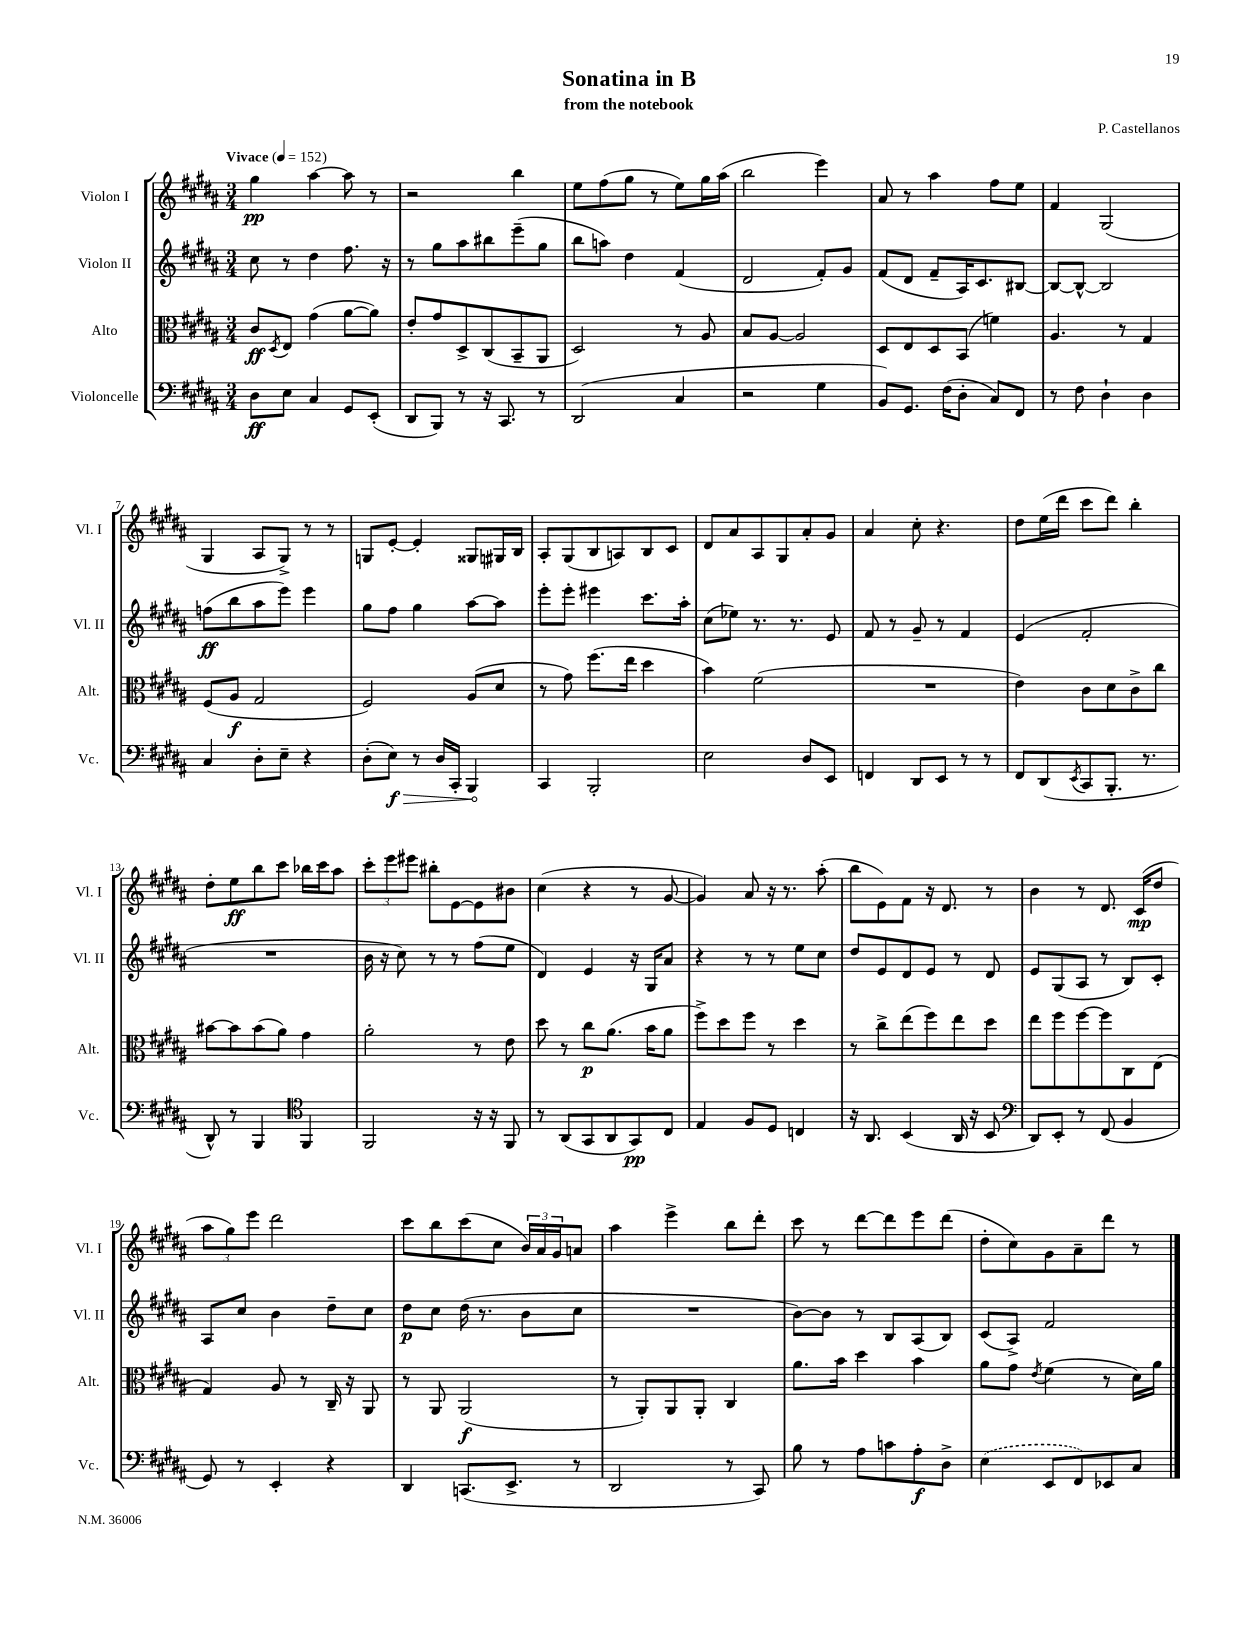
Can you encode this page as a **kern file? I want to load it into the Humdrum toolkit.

**kern	**dynam	**kern	**dynam	**kern	**dynam	**kern	**dynam
*part4	*part4	*part3	*part3	*part2	*part2	*part1	*part1
*staff4	*staff4	*staff3	*staff3	*staff2	*staff2	*staff1	*staff1
*I"Violoncelle	*	*I"Alto	*	*I"Violon II	*	*I"Violon I	*
*I'Vc.	*	*I'Alt.	*	*I'Vl. II	*	*I'Vl. I	*
*clefF4	*	*clefC3	*	*clefG2	*	*clefG2	*
*k[f#c#g#d#a#]	*	*k[f#c#g#d#a#]	*	*k[f#c#g#d#a#]	*	*k[f#c#g#d#a#]	*
*M3/4	*	*M3/4	*	*M3/4	*	*M3/4	*
*MM152	*	*MM152	*	*MM152	*	*MM152	*
=1	=1	=1	=1	=1	=1	=1	=1
!	!	!	!	!	!	!LO:TX:a:B:t=Vivace	!
8D#\L	ff	8c#/L	ff	8cc#\	.	4gg#\	pp
.	.	8qD#/	.	.	.	.	.
8E\J	.	8E/J	.	8r	.	.	.
4C#/	.	(4g#\	.	4dd#\	.	[4aa#\	.
8GG#/L	.	[8a#\L	.	8.ff#\	.	8aa#\]	.
(8EE'/J	.	8a#\J])	.	.	.	8r	.
.	.	.	.	16r	.	.	.
=2	=2	=2	=2	=2	=2	=2	=2
8DD#/L	.	8e'/L	.	8r	.	2r	.
8BBB/J)	.	8g#/	.	8gg#\L	.	.	.
8r	.	8D#^/	.	8aa#\	.	.	.
16r	.	(8C#/	.	8bb#X\	.	.	.
8.CC#/	.	.	.	.	.	.	.
.	.	8BB~/	.	(8eee~\	.	4bb\	.
8r	.	8AA#/J	.	8gg#\J	.	.	.
=3	=3	=3	=3	=3	=3	=3	=3
(2DD#/	.	2D#/)	.	8bb\L	.	8ee\L	.
.	.	.	.	8aan\J)	.	(8ff#\	.
.	.	.	.	4dd#\	.	8gg#\J	.
.	.	.	.	.	.	8r	.
4C#/	.	8r	.	(4f#/	.	8ee\L)	.
.	.	8A#/	.	.	.	16gg#\L	.
.	.	.	.	.	.	(16aa#\JJ	.
=4	=4	=4	=4	=4	=4	=4	=4
2r	.	8B/L	.	2d#/	.	2bb\	.
.	.	[8A#/J	.	.	.	.	.
.	.	2A#/]	.	.	.	.	.
4G#\	.	.	.	8f#'/L)	.	4eee\)	.
.	.	.	.	8g#/J	.	.	.
=5	=5	=5	=5	=5	=5	=5	=5
8BB/L)	.	8D#/L	.	(8f#/L	.	8a#/	.
8.GG#/J	.	8E/	.	8d#/J	.	8r	.
.	.	8D#/	.	8f#~/L	.	4aa#\	.
(16F#\KL	.	.	.	.	.	.	.
8D#'\J	.	(8BB/J	.	16A#/K)	.	.	.
.	.	.	.	8.c#/	.	.	.
8C#/L)	.	4fn\)	.	.	.	8ff#\L	.
8FF#/J	.	.	.	[8B#X/J	.	8ee\J	.
=6	=6	=6	=6	=6	=6	=6	=6
8r	.	4.A#/	.	8B#/L_	.	4f#/	.
8F#\	.	.	.	8B#^^/J_	.	.	.
4D#`\	.	.	.	2B#/]	.	(2G#/	.
.	.	8r	.	.	.	.	.
4D#\	.	4G#/	.	.	.	.	.
!!LO:LB:g=z
=7	=7	=7	=7	=7	=7	=7	=7
4C#/	.	(8F#/L	.	(8ffn\L	ff	4G#/	.
.	.	8A#/J	f	8bb\	.	.	.
8D#'\L	.	2G#/	.	8aa#\	.	8A#/L	.
8E~\J	.	.	.	8eee\J)	.	8G#^/J)	.
4r	.	.	.	4eee\	.	8r	.
.	.	.	.	.	.	8r	.
=8	=8	=8	=8	=8	=8	=8	=8
(8D#'\L	.	2F#/)	.	8gg#\L	.	8Gn/L	.
!	!LO:HP:b	!	!	!	!	!	!
8E\J)	> f	.	.	8ff#\J	.	[8e'/J	.
8r	.	.	.	4gg#\	.	4e'/]	.
16D#/LL	.	.	.	.	.	.	.
16CC#'/JJ	.	.	.	.	.	.	.
4BBB/	.	(8A#/L	.	[8aa#\L	.	8G##X/L	.
.	.	8d#/J	.	8aa#\J]	.	16G#X/L	.
.	.	.	.	.	.	16B/JJ	.
.	]	.	.	.	.	.	.
=9	=9	=9	=9	=9	=9	=9	=9
4CC#/	.	8r	.	8eee'\L	.	8A#'/L	.
.	.	8g#\)	.	8eee'\J	.	(8G#/	.
2BBB'/	.	(8.ff#\L	.	4eee#X\	.	8B/	.
.	.	.	.	.	.	8An/)	.
.	.	16ee\Jk	.	.	.	.	.
.	.	4dd#\	.	8.ccc#\L	.	8B/	.
.	.	.	.	.	.	8c#/J	.
.	.	.	.	16aa#'\Jk	.	.	.
=10	=10	=10	=10	=10	=10	=10	=10
2E\	.	4b\)	.	(8cc#\L	.	8d#/L	.
.	.	.	.	8ee-X\J)	.	8a#/	.
.	.	(2f#\	.	8.r	.	8A#/	.
.	.	.	.	.	.	8G#/	.
.	.	.	.	8.r	.	.	.
8D#/L	.	.	.	.	.	8a#'/	.
8EE/J	.	.	.	8e/	.	8g#/J	.
=11	=11	=11	=11	=11	=11	=11	=11
4FFn/	.	2.r	.	8f#/	.	4a#/	.
.	.	.	.	8r	.	.	.
8DD#/L	.	.	.	8g#~/	.	8cc#'\	.
8EE/J	.	.	.	8r	.	4.r	.
8r	.	.	.	4f#/	.	.	.
8r	.	.	.	.	.	.	.
=12	=12	=12	=12	=12	=12	=12	=12
8FF#/L	.	4e\)	.	(4e/	.	8dd#\L	.
(8DD#/	.	.	.	.	.	(16ee\L	.
.	.	.	.	.	.	16ddd#\JJ	.
8qEE/	.	.	.	.	.	.	.
8CC#/	.	8c#\L	.	2f#'/	.	8ccc#\L	.
8.BBB'/J	.	8d#\	.	.	.	8ddd#\J)	.
.	.	8c#^\	.	.	.	4bb'\	.
8.r	.	.	.	.	.	.	.
.	.	8cc#\J	.	.	.	.	.
!!LO:LB:g=z
=13	=13	=13	=13	=13	=13	=13	=13
8DD#^^/)	.	[8b#X\L	.	2.r	.	8dd#'\L	.
8r	.	8b#\]	.	.	.	8ee\	ff
4BBB/	.	(8b#\	.	.	.	8bb\	.
.	.	8a#\J)	.	.	.	8ccc#\J	.
*clefC4	*	*	*	*	*	*	*
4FF#/	.	4g#\	.	.	.	16bb-X\LL	.
.	.	.	.	.	.	16ccc#\J	.
.	.	.	.	.	.	8aa#\J	.
=14	=14	=14	=14	=14	=14	=14	=14
2FF#/	.	2a#'\	.	16b\	.	12ccc#'\L	.
.	.	.	.	16r	.	.	.
.	.	.	.	.	.	12eee\	.
.	.	.	.	8cc#\)	.	.	.
.	.	.	.	.	.	12eee#X\J	.
.	.	.	.	8r	.	8bb#X'\L	.
.	.	.	.	8r	.	[8e\	.
16r	.	8r	.	(8ff#\L	.	8e\]	.
16r	.	.	.	.	.	.	.
8FF#/	.	8e\	.	8ee\J	.	8b#X\J	.
=15	=15	=15	=15	=15	=15	=15	=15
8r	.	8dd#\	.	4d#/)	.	(4cc#\	.
(8AA#/L	.	8r	.	.	.	.	.
8GG#/	.	8cc#\L	p	4e/	.	4r	.
8AA#/	.	(8.a#\J	.	.	.	.	.
8GG#/)	pp	.	.	16r	.	8r	.
.	.	16b\KL	.	16G#/KL	.	.	.
8C#/J	.	8a#\J	.	8a#/J	.	[8g#/	.
=16	=16	=16	=16	=16	=16	=16	=16
4E/	.	8ff#^\L)	.	4r	.	4g#/])	.
.	.	8dd#\	.	.	.	.	.
8F#/L	.	8ff#\J	.	8r	.	8a#/	.
8D#/J	.	8r	.	8r	.	16r	.
.	.	.	.	.	.	8.r	.
4Cn/	.	4dd#\	.	8ee\L	.	.	.
.	.	.	.	8cc#\J	.	(8aa#'\	.
=17	=17	=17	=17	=17	=17	=17	=17
16r	.	8r	.	8dd#/L	.	8bb\L	.
8.AA#/	.	.	.	.	.	.	.
.	.	8cc#^\L	.	8e/	.	8e\)	.
(4BB/	.	(8ee\	.	8d#/	.	8f#\J	.
.	.	8ff#\)	.	8e/J	.	16r	.
.	.	.	.	.	.	8.d#/	.
16AA#/	.	8ee\	.	8r	.	.	.
16r	.	.	.	.	.	.	.
8BB/	.	8dd#\J	.	8d#/	.	8r	.
=18	=18	=18	=18	=18	=18	=18	=18
*clefF4	*	*	*	*	*	*	*
8DD#/L)	.	8ee\L	.	8e/L	.	4b\	.
8EE'/J	.	8ff#\	.	(8G#/	.	.	.
8r	.	[8ff#\	.	8A#/J	.	8r	.
(8FF#/	.	8ff#\]	.	8r	.	8.d#/	.
4BB/	.	8C#\	.	8B/L)	.	.	.
.	.	.	.	.	.	(16c#/KL	mp
.	.	(8E\J	.	8c#'/J	.	8dd#/J	.
!!LO:LB:g=z
=19	=19	=19	=19	=19	=19	=19	=19
8GG#/)	.	4G#/)	.	8A#/L	.	12aa#\L	.
.	.	.	.	.	.	12gg#\)	.
8r	.	.	.	8cc#/J	.	.	.
.	.	.	.	.	.	12eee\J	.
4EE'/	.	8A#/	.	4b\	.	2ddd#\	.
.	.	8r	.	.	.	.	.
4r	.	16C#~/	.	8dd#~\L	.	.	.
.	.	16r	.	.	.	.	.
.	.	8AA#/	.	8cc#\J	.	.	.
=20	=20	=20	=20	=20	=20	=20	=20
4DD#/	.	8r	.	8dd#\L	p	8ccc#\L	.
.	.	8AA#/	.	8cc#\J	.	8bb\	.
(8.CCn/L	.	(2AA#/	f	(16dd#\	.	(8ccc#\	.
.	.	.	.	8.r	.	.	.
.	.	.	.	.	.	8cc#\J	.
8.EE^/J	.	.	.	.	.	.	.
.	.	.	.	8b\L	.	24b/LL)	.
.	.	.	.	.	.	24a#/	.
.	.	.	.	.	.	24g#/J	.
8r	.	.	.	8cc#\J	.	8an/J	.
=21	=21	=21	=21	=21	=21	=21	=21
2DD#/	.	8r	.	2.r	.	4aa#\	.
.	.	8AA#'/L)	.	.	.	.	.
.	.	8AA#/	.	.	.	4eee^\	.
.	.	8AA#'/J	.	.	.	.	.
8r	.	4C#/	.	.	.	8bb\L	.
8CC#/)	.	.	.	.	.	8ddd#'\J	.
=22	=22	=22	=22	=22	=22	=22	=22
8B\	.	8.a#\L	.	[8b\L)	.	8ccc#\	.
8r	.	.	.	8b\J]	.	8r	.
.	.	16b\Jk	.	.	.	.	.
8A#\L	.	4dd#\	.	8r	.	[8ddd#\L	.
8cn\	.	.	.	8B/L	.	8ddd#\]	.
8A#'\	f	4b\	.	(8A#/	.	8eee\	.
8D#^\J	.	.	.	8B/J)	.	(8ddd#\J	.
=23	=23	=23	=23	=23	=23	=23	=23
(4E\	.	8a#\L	.	(8c#/L	.	8dd#'\L	.
.	.	8g#\J	.	8A#^/J)	.	8cc#\)	.
.	.	8qe/	.	.	.	.	.
8EE/L	.	(4f#\	.	2f#/	.	8g#\	.
8FF#/)	.	.	.	.	.	8a#~\	.
8EE-X/	.	8r	.	.	.	8ddd#\J	.
8C#/J	.	16d#\LL)	.	.	.	8r	.
.	.	16a#\JJ	.	.	.	.	.
==	==	==	==	==	==	==	==
*-	*-	*-	*-	*-	*-	*-	*-
